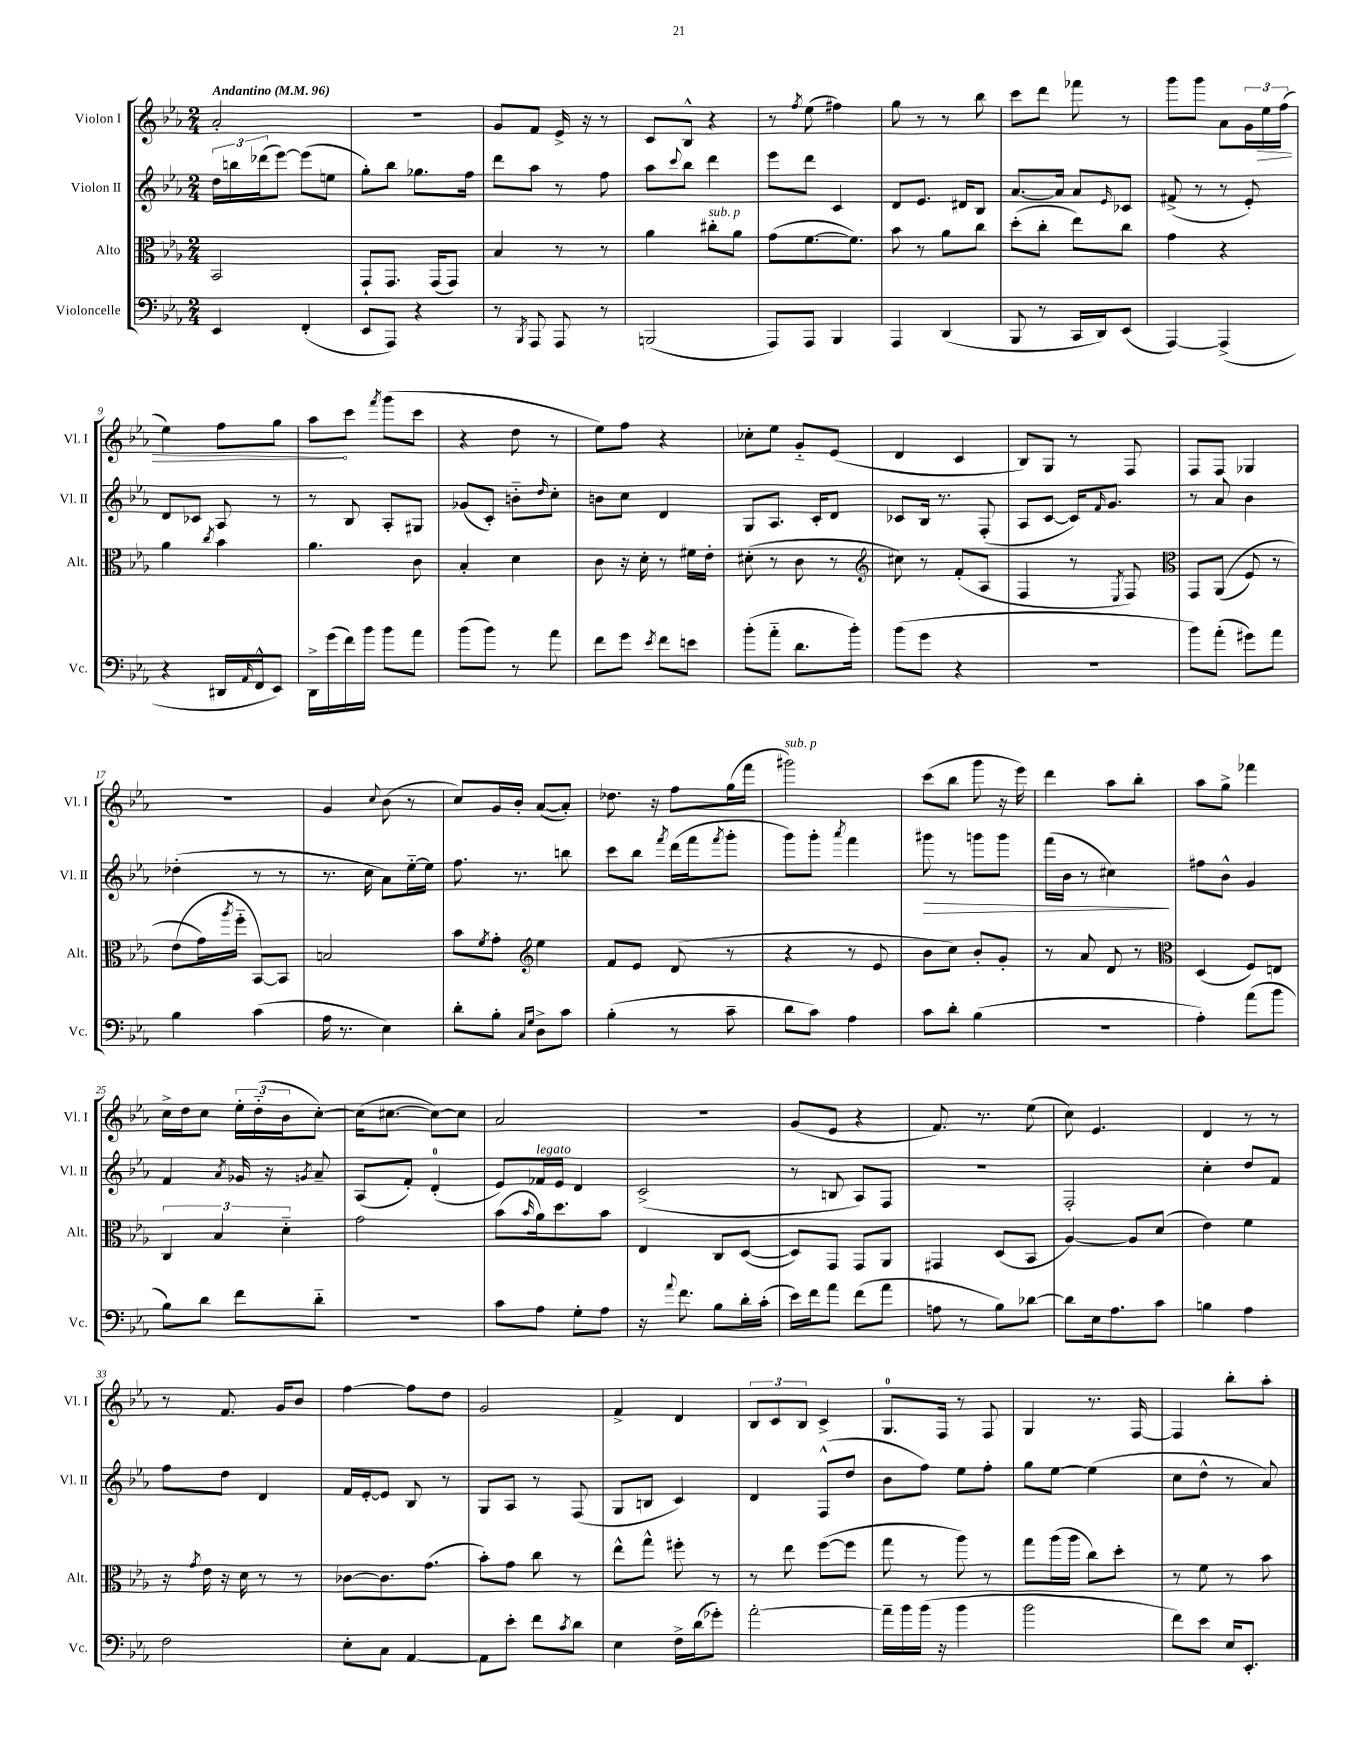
<<
\new StaffGroup <<
\new Staff = "s0" \with { instrumentName = "Violon I" shortInstrumentName = "Vl. I" } {
    \clef treble \key ees \major \numericTimeSignature \time 2/4 \tempo "Andantino" 4 = 96
    aes'2-. |
    R2 |
    g'8 f'8 ees'16-> r16 r8 |
    c'8 bes8-^ r4 |
    r8 \acciaccatura { f''8 } ees''8( fis''4) |
    g''8 r8 r8 bes''8 |
    c'''8 d'''8 fes'''8 r8 |
    g'''8 g'''8 aes'8 \tuplet 3/2 { g'16 \once \override Hairpin.circled-tip = ##t ees''16\> f''16( } |
    ees''4) f''8 g''8 |
    aes''8\! c'''8 \acciaccatura { f'''8 } g'''8( c'''8 |
    r4 d''8 r8 |
    ees''8) f''8 r4 |
    ces''8-. ees''8 g'8-_ ees'8( |
    d'4 c'4 |
    bes8) g8 r8 f8 |
    f8 f8 ges4 |
    r2 |
    g'4 \appoggiatura { c''8 } bes'8( r8 |
    c''8) g'16 bes'16-. aes'8~( aes'8-.) |
    des''8. r16 f''8 g''16( f'''16 |
    gis'''2^\markup { \italic "sub. p" }) |
    c'''8( bes''8 g'''8 r16 ees'''16) |
    d'''4 aes''8 bes''8-. |
    aes''8 g''8-> fes'''4 |
    c''16-> d''16 c''8 \tuplet 3/2 { ees''16-. d''16-_( bes'16 } c''8~-.) |
    c''16( cis''8.~ cis''8~) cis''8 |
    aes'2 |
    r2 |
    g'8( ees'8 r4 |
    f'8.) r8. ees''8( |
    c''8) ees'4. |
    d'4 r8 r8 |
    r8 f'8. g'16 bes'8 |
    f''4~ f''8 d''8 |
    g'2 |
    f'4-> d'4 |
    \tuplet 3/2 { bes8 c'8 bes8 } c'4-> |
    g8.-0 f16 r8 f8 |
    g4 r8. f16~ |
    f4 bes''8-. aes''8-. \bar "|." |
}
\new Staff = "s1" \with { instrumentName = "Violon II" shortInstrumentName = "Vl. II" } {
    \clef treble \key ees \major \numericTimeSignature \time 2/4
    \tuplet 3/2 { d''16 b''16 des'''16( } ees'''8~) ees'''8( e''8 |
    g''8-.) bes''8 ges''8. f''16 |
    d'''8 aes''8 r8 f''8 |
    aes''8 \appoggiatura { c'''8 } bes''8 d'''4 |
    ees'''8 d'''8 c'4 |
    d'8 ees'8. dis'16 bes8 |
    aes'8.~ aes'16 aes'8 \grace { ees'16 } ces'8 |
    fis'8->( r8 r8 ees'8-.) |
    d'8 ces'8 aes8 r8 |
    r8 bes8 aes8-. gis8 |
    ges'8( c'8-.) b'8-_ \grace { d''16 } c''8-. |
    b'8 c''8 d'4 |
    g8 aes8. c'16-. d'8 |
    ces'8 bes16 r8. f8-.( |
    aes8 c'8~ c'16) \grace { f'16 } g'8. |
    r8 aes'8 bes'4 |
    des''4-.( r8 r8 |
    r8. c''16 aes'8) ees''16~-_ ees''16 |
    f''8. r8. b''8 |
    c'''8 bes''8 \acciaccatura { f'''8 } d'''16( f'''16 \acciaccatura { f'''8 } g'''8-. |
    g'''8) g'''8-. \acciaccatura { aes'''8 } f'''4 |
    gis'''8\> r8 g'''8 g'''8 |
    f'''16( bes'16 r8 cis''4\!) |
    fis''8 bes'8-^ g'4 |
    f'4 \acciaccatura { aes'8 } ges'16 r16 \acciaccatura { g'8 } aes'8-- |
    aes8( f'8-.) d'4-0-.( |
    ees'8) fes'16^\markup { \italic "legato" } ees'16 d'4 |
    c'2->( |
    r8 b8 aes8) f8 |
    R2 |
    f2-. |
    c''4-. d''8 f'8 |
    f''8 d''8 d'4 |
    f'16 ees'16~-. ees'8 bes8 r8 |
    g8 aes8 r8 f8( |
    g8 b8 c'4) |
    d'4 f8-^( d''8 |
    bes'8 f''8) ees''8 f''8-. |
    g''8 ees''8~ ees''4( |
    c''8 d''8-^ r8 aes'8) \bar "|." |
}
\new Staff = "s2" \with { instrumentName = "Alto" shortInstrumentName = "Alt." } {
    \clef alto \key ees \major \numericTimeSignature \time 2/4
    bes,2 |
    g,8-! g,8. g,16( g,8) |
    bes4 r8 r8 |
    aes'4 cis''8-.^\markup { \italic "sub. p" } aes'8 |
    g'8( f'8.~ f'8.) |
    bes'8 r8 aes'8 c''8 |
    d''8-.( c''8-. ees''8) c''8 |
    g'4 r4 |
    aes'4 \acciaccatura { c''8 } bes'4 |
    aes'4. c'8 |
    bes4-. d'4 |
    c'8 r16 d'16-. r8 fis'16 ees'16-. |
    dis'8-.( r8 c'8 r8 |
    \clef treble cis''8) r8 f'8-.( aes8 |
    f4 r8 \acciaccatura { ees8 } f8) |
    \clef alto g,8 aes,8(\( f8) r8 |
    ees'8( g'16\) \acciaccatura { aes''8 } f''16-_ bes,8~) bes,8 |
    b2 |
    bes'8 \acciaccatura { f'8 } g'8-. \clef treble ees''4 |
    f'8 ees'8 d'8( r8 |
    r4 r8 ees'8 |
    bes'8 c''8) bes'8-. g'8-. |
    r8 aes'8 d'8 r8 |
    \clef alto d4( f8) e8 |
    \tuplet 3/2 { c4 bes4 d'4-_ } |
    g'2 |
    bes'8( \grace { bes'16 } aes'16) d''8. bes'8 |
    ees4 c8 d8~( |
    d8) g,8 g,8 aes,8 |
    gis,4 d8( bes,8 |
    aes4~) aes8 d'8( |
    ees'4) f'4 |
    r16 \acciaccatura { g'8 } ees'16 r16 d'16 r8 r8 |
    ces'8~ ces'8. g'8.( |
    bes'8-.) g'8 c''8 r8 |
    ees''8-^ g''8-^ fis''8-. r8 |
    r8 ees''8 f''8~( f''8 |
    g''8 r8 aes''8) r8 |
    g''8 aes''16( aes''16 c''8) d''8-. |
    r8 f'8 r8 bes'8 \bar "|." |
}
\new Staff = "s3" \with { instrumentName = "Violoncelle" shortInstrumentName = "Vc." } {
    \clef bass \key ees \major \numericTimeSignature \time 2/4
    ees,4 f,4-.( |
    ees,8 aes,,8) r4 |
    r8 \acciaccatura { bes,,8 } aes,,8 aes,,8 r8 |
    b,,2( |
    aes,,8) aes,,8 bes,,4 |
    aes,,4 d,4( |
    bes,,8 r8 c,16 d,16) ees,8( |
    aes,,4~) aes,,4->( |
    r4 dis,16 \grace { aes,16 } f,16-^ ees,8) |
    d,16-> g'16( f'16) bes'16 bes'8 aes'8 |
    bes'8( bes'8) r8 aes'8 |
    f'8 g'8 \acciaccatura { ees'8 } f'8 e'8 |
    bes'8-.( aes'8-_ d'8. bes'16-.) |
    bes'8( g'8 r4 |
    r2 |
    bes'8) aes'8-.( gis'8) aes'8 |
    bes4 c'4( |
    aes16 r8. ees4) |
    d'8-. bes8-. \grace { c16 g16 } d8-> c'8 |
    bes4-.( r8 c'8-- |
    d'8 c'8) aes4 |
    c'8 d'8-. bes4( |
    R2 |
    aes4-.) aes'8( bes'8 |
    bes8) d'8 f'8 d'8-_ |
    R2 |
    c'8 aes8 g8-. aes8 |
    r16 \appoggiatura { aes'8 } f'8. bes8 d'16-. c'16-.( |
    ees'16) f'16 aes'8 f'8( aes'8 |
    a8 r8 bes8) des'8~ |
    des'8 ees16 aes8. c'8 |
    b4 aes4 |
    f2 |
    ees8-. c8 aes,4~ |
    aes,8 ees'8-. f'8 \acciaccatura { c'8 } d'8 |
    ees4 f16-> d'16( ges'8-.) |
    aes'2~-. |
    aes'16-- bes'16 bes'16( r16 bes'4 |
    bes'2 |
    f'8) ees'8 ees16 ees,8.-. \bar "|." |
}
>>
>>
